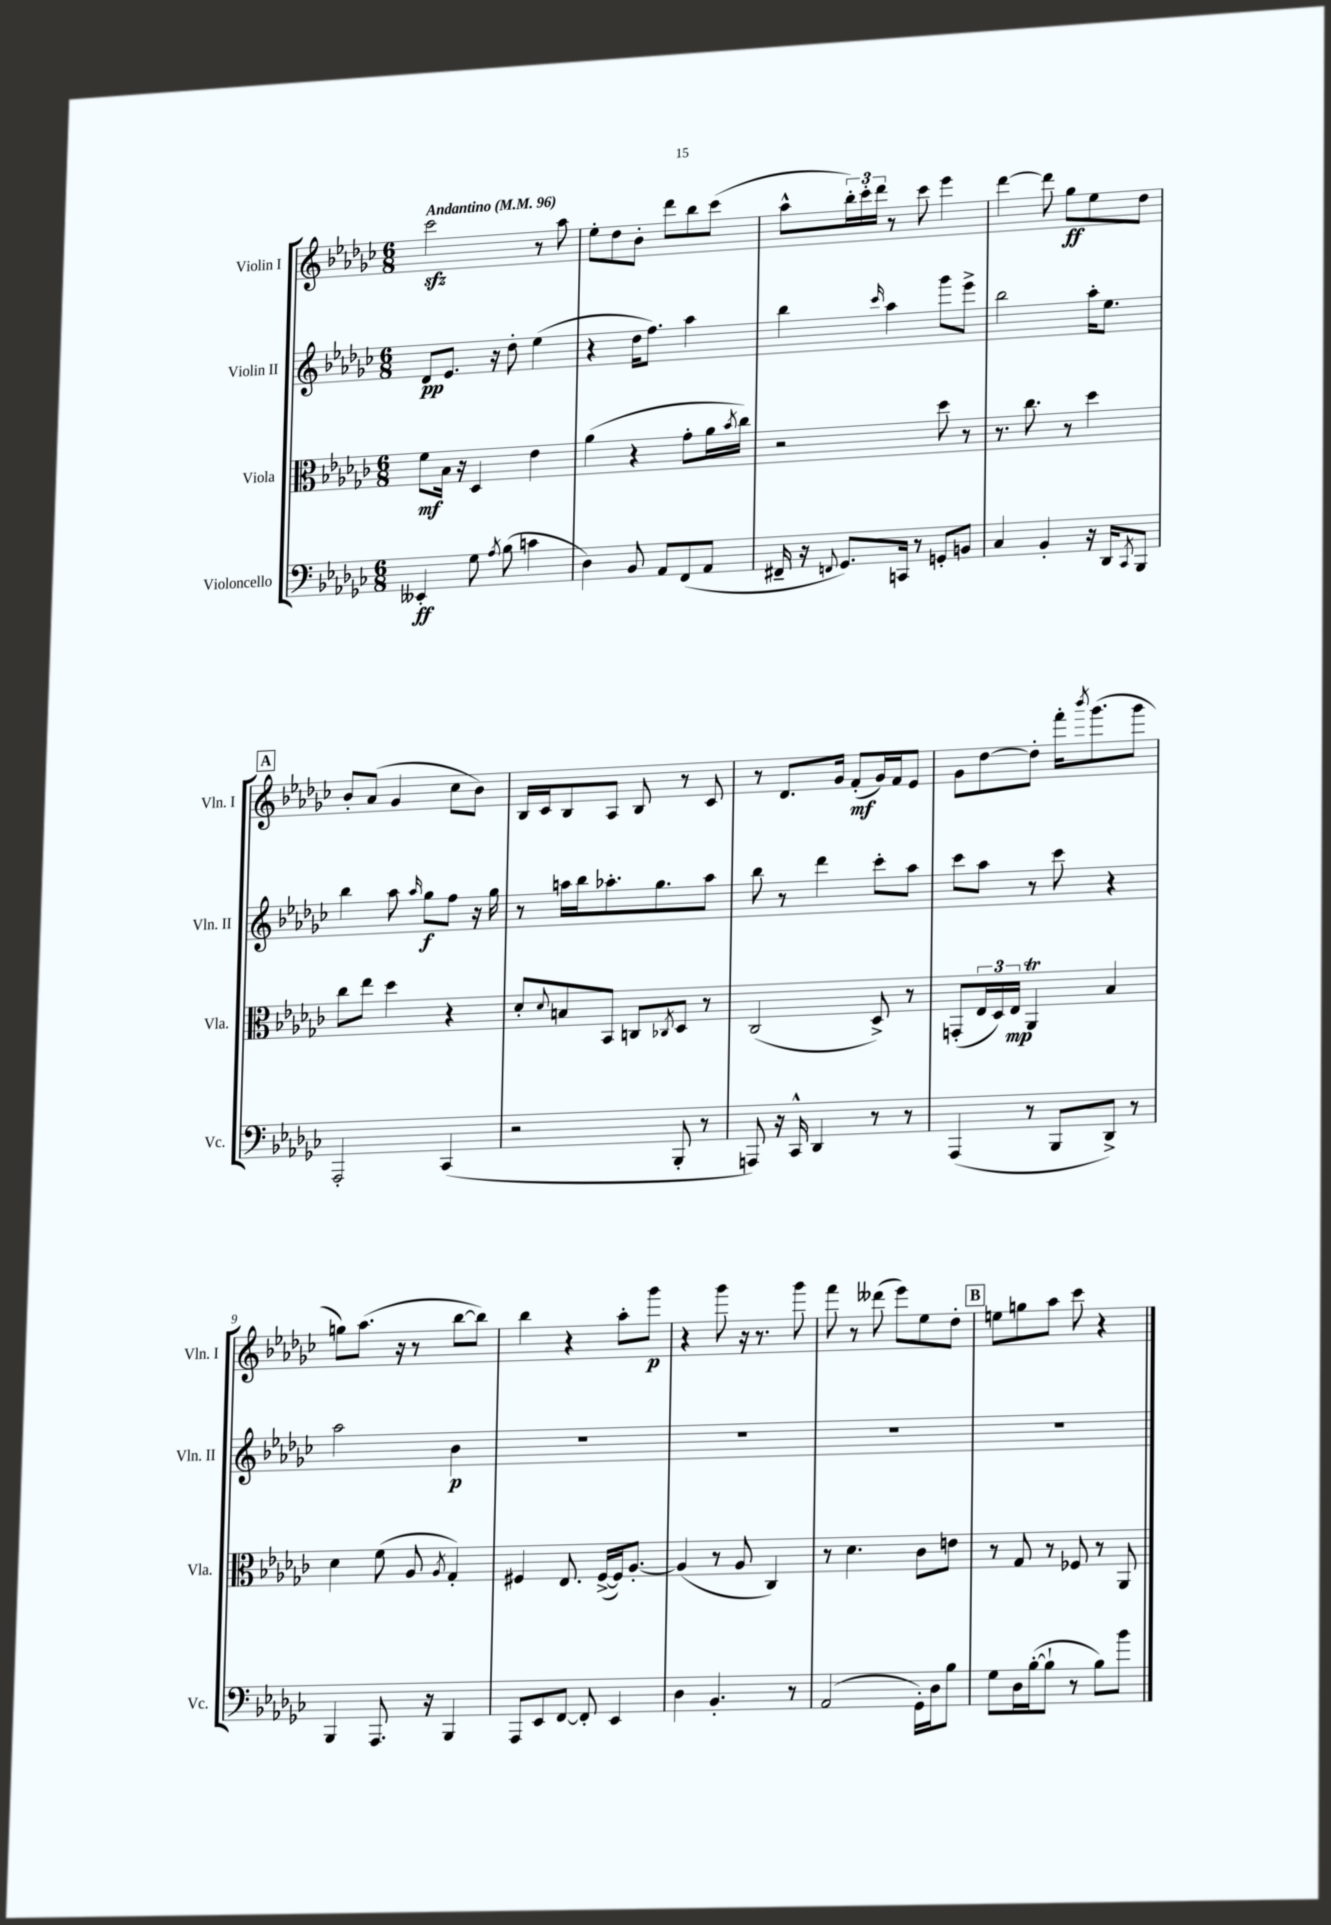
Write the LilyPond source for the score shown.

<<
\new StaffGroup <<
\new Staff = "s0" \with { instrumentName = "Violin I" shortInstrumentName = "Vln. I" } {
    \clef treble \key ges \major \numericTimeSignature \time 6/8 \tempo "Andantino" 4 = 96
    ces'''2\sfz r8 aes''8 |
    ees''8-. des''8 bes'8-. des'''8 bes''8 ces'''8( |
    aes''8-^ \tuplet 3/2 { bes''16-.) ces'''16-. des'''16 } r8 ces'''8 ees'''4 |
    des'''4~ des'''8 ges''8\ff ees''8 des''8 |
    \mark \markup { \box "A" } bes'8-. aes'8( ges'4 ces''8 bes'8) |
    bes16 ces'16 bes8 aes8 bes8 r8 ces'8 |
    r8 des'8. ges'16 f'8-.\mf( ges'16) f'16 ees'8 |
    ges'8 des''8~ des''8-. f'''16-. \acciaccatura { bes'''8 } ges'''8.( ges'''8 |
    g''8) aes''8.( r16 r8 bes''8~ bes''8) |
    bes''4 r4 aes''8-. ges'''8\p |
    r4 ges'''8 r16 r8. ges'''8 |
    f'''8 r8 deses'''8( ees'''8) ees''8 des''8-. |
    \mark \markup { \box "B" } e''8 g''8 aes''8 ces'''8 r4 \bar "|." |
}
\new Staff = "s1" \with { instrumentName = "Violin II" shortInstrumentName = "Vln. II" } {
    \clef treble \key ges \major \numericTimeSignature \time 6/8
    des'8\pp ees'8. r16 des''8-. ees''4( |
    r4 des''16 f''8.) aes''4 |
    bes''4 \grace { ces'''16 } aes''4 ges'''8 ees'''8-> |
    bes''2 aes''16-. ees''8. |
    \mark \markup { \box "A" } bes''4 aes''8 \grace { aes''16 } ges''8\f f''8 r16 ges''16 |
    r8 a''16 bes''16 aes''8.-. ges''8. aes''8 |
    bes''8 r8 des'''4 ces'''8-. aes''8 |
    ces'''8 aes''8 r8 ces'''8 r4 |
    aes''2 bes'4\p |
    R2. |
    R2. |
    R2. |
    \mark \markup { \box "B" } R2. \bar "|." |
}
\new Staff = "s2" \with { instrumentName = "Viola" shortInstrumentName = "Vla." } {
    \clef alto \key ges \major \numericTimeSignature \time 6/8
    f'8\mf bes16 r16 des4 ees'4 |
    aes'4( r4 ges'8-. aes'16 \acciaccatura { bes'8 } ces''16) |
    r2 des''8 r8 |
    r8. ces''8. r8 des''4 |
    \mark \markup { \box "A" } ces''8 ees''8 des''4 r4 |
    des'8-. \appoggiatura { des'8 } b8 bes,8 c8 \acciaccatura { ces8 } des8 r8 |
    ces2( des8->) r8 |
    g,8-.( \tuplet 3/2 { ees16 des16) ees16\mp } aes,4\trill bes4 |
    des'4 f'8( aes8 \acciaccatura { aes8 } ges4-.) |
    fis4 ees8. fis16~->( fis16) aes8.~-. |
    aes4( r8 aes8 ces4) |
    r8 des'4. ces'8 e'8 |
    \mark \markup { \box "B" } r8 ges8 r8 fes8 r8 aes,8 \bar "|." |
}
\new Staff = "s3" \with { instrumentName = "Violoncello" shortInstrumentName = "Vc." } {
    \clef bass \key ges \major \numericTimeSignature \time 6/8
    eeses,4-.\ff ges8 \acciaccatura { aes8 } bes8( c'4 |
    des4) bes,8 aes,8 f,8( aes,8 |
    fis,16-- r16 \appoggiatura { f,8 } ges,8.) c,16 r8 g,8-. b,8 |
    ces4 bes,4-. r16 des,16 \acciaccatura { ces,8 } bes,,8 |
    \mark \markup { \box "A" } aes,,2-. ces,4( |
    r2 bes,,8-. r8 |
    a,,8) r16 ces,16-^ des,4 r8 r8 |
    aes,,4( r8 bes,,8 des,8->) r8 |
    bes,,4 aes,,8. r16 bes,,4 |
    aes,,8 ees,8 f,8~ f,8-. ees,4 |
    des4 bes,4.-. r8 |
    aes,2( ges,16-.) des16 bes8 |
    \mark \markup { \box "B" } ges8 des16 bes16~-.( bes8-! r8 bes8) bes'8 \bar "|." |
}
>>
>>
